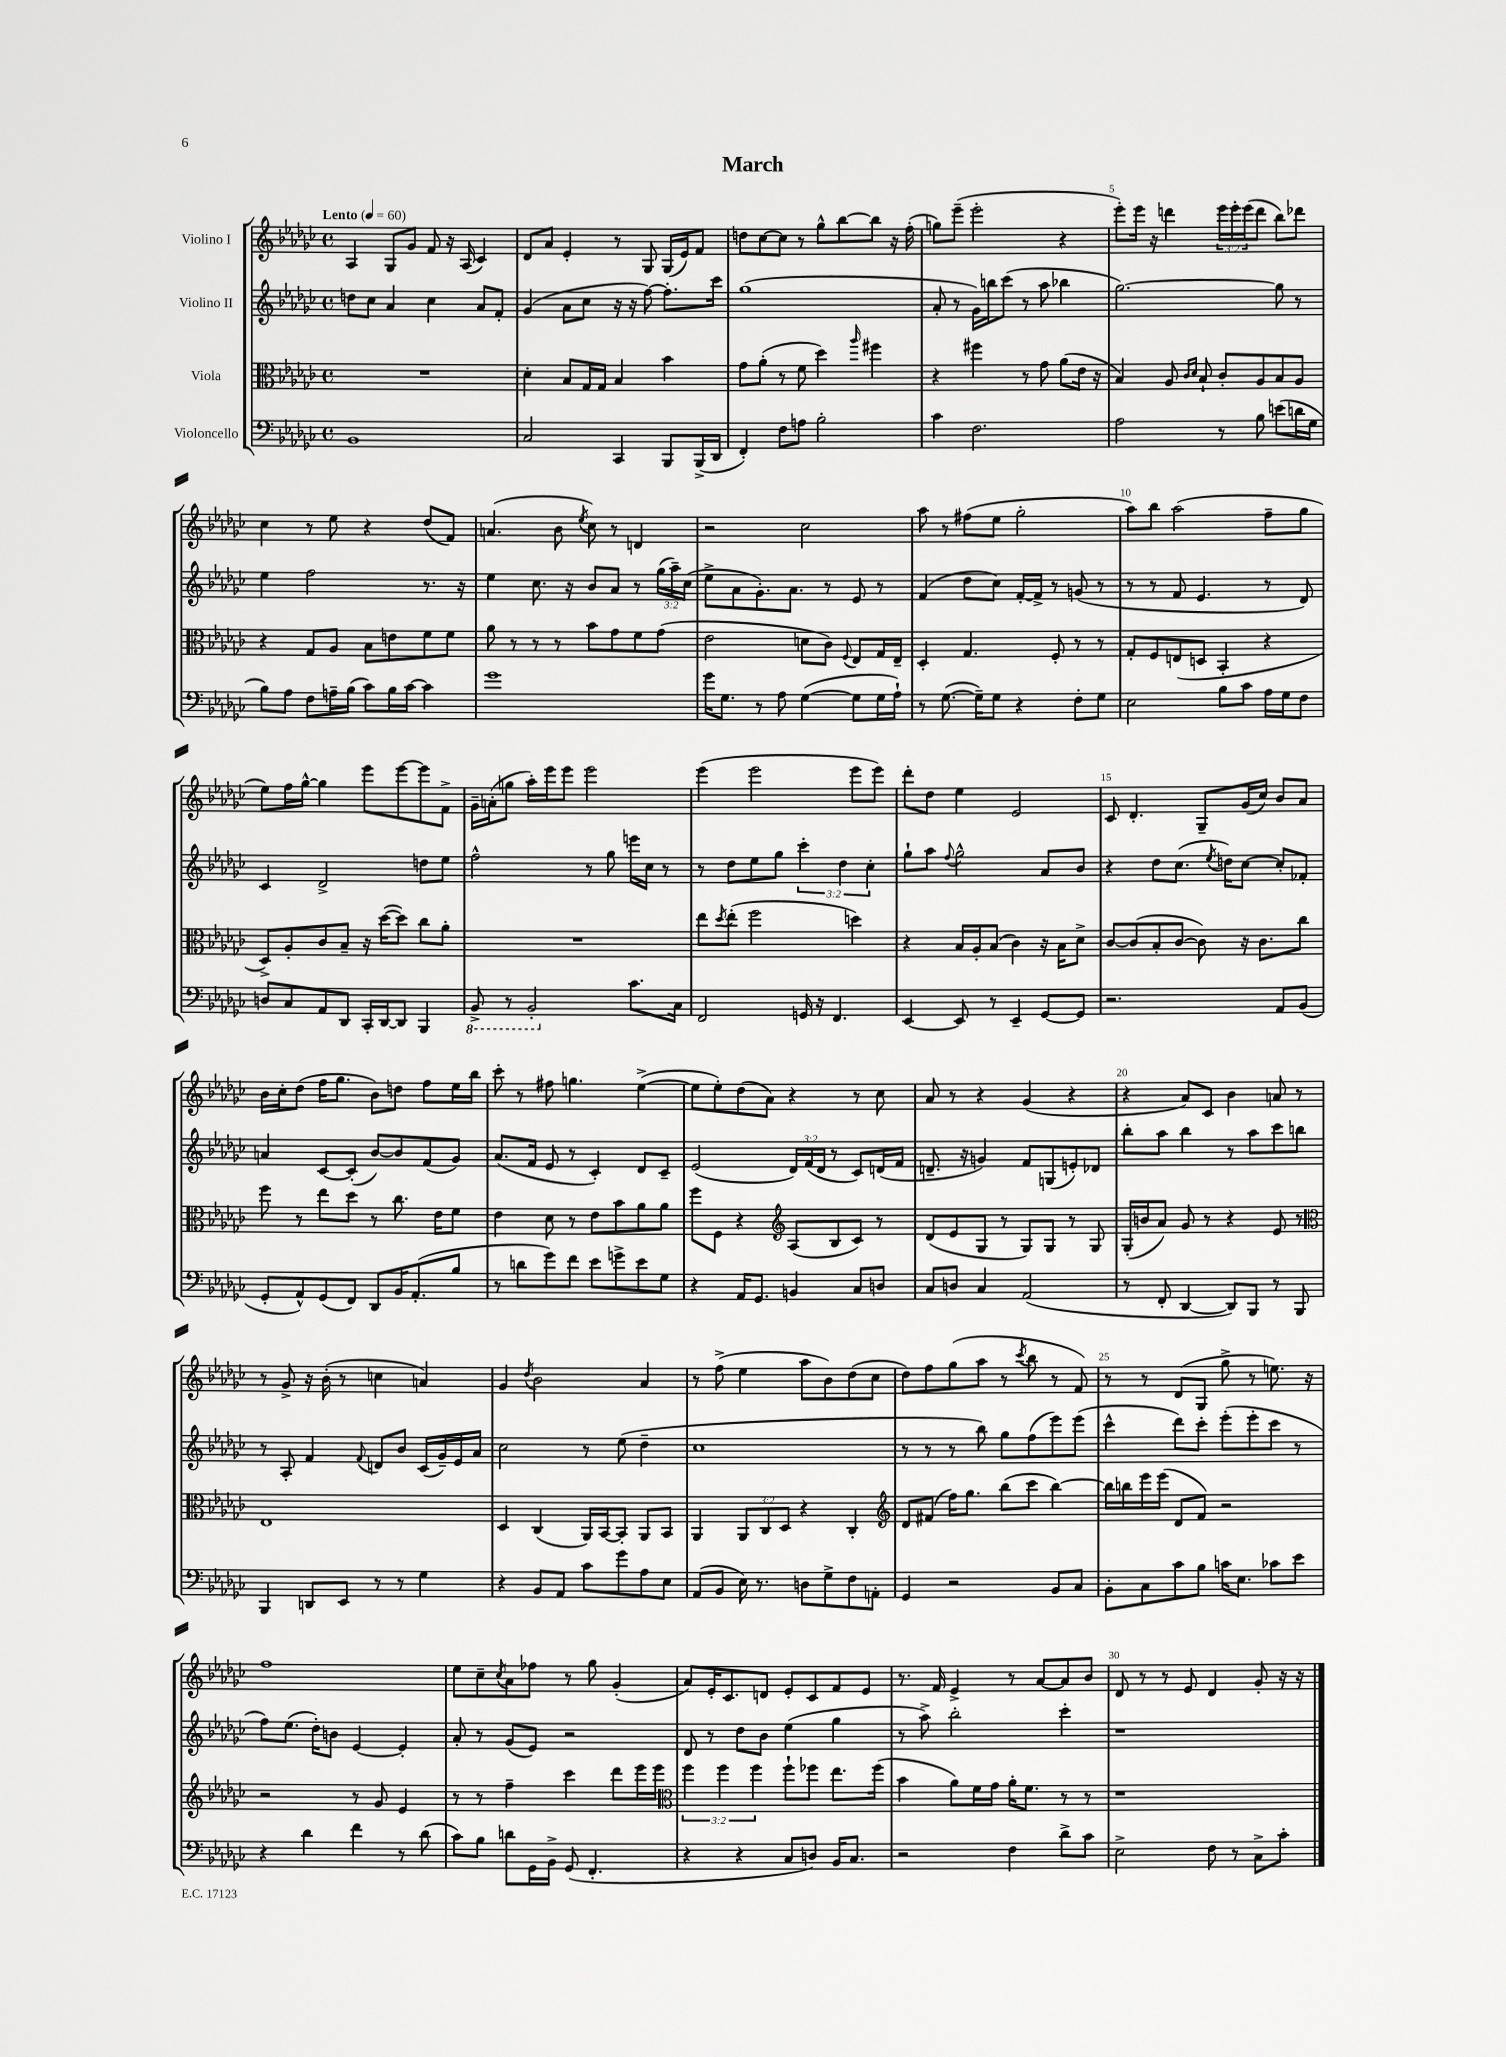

**kern	**kern	**kern	**kern
*part4	*part3	*part2	*part1
*staff4	*staff3	*staff2	*staff1
*I"Violoncello	*I"Viola	*I"Violino II	*I"Violino I
*clefF4	*clefC3	*clefG2	*clefG2
*k[b-e-a-d-g-c-]	*k[b-e-a-d-g-c-]	*k[b-e-a-d-g-c-]	*k[b-e-a-d-g-c-]
*M4/4	*M4/4	*M4/4	*M4/4
*met(c)	*met(c)	*met(c)	*met(c)
*MM60	*MM60	*MM60	*MM60
=1	=1	=1	=1
!	!	!	!LO:TX:a:B:t=Lento
1BB-	1r	8ddn\L	4A-/
.	.	8cc-\J	.
.	.	4a-/	8G-/L
.	.	.	8g-/J
.	.	4cc-\	8f/
.	.	.	16r
.	.	.	(16A-/
.	.	8a-/L	4c-/)
.	.	8f'/J	.
=2	=2	=2	=2
2C-/	4d-'\	(4g-/	8d-/L
.	.	.	8a-/J
.	8B-/L	8a-\L	4e-'/
.	16G-/L	8cc-\J	.
.	16G-/JJ	.	.
4CC-/	4B-/	16r	8r
.	.	16r	.
.	.	[8ff\)	8G-/
8BBB-/L	4b-\	8.ff'\L]	(16G-/LL
.	.	.	16e-/J)
(16BBB-^/L	.	.	8f/J
16DD-/JJ	.	16ccc-\Jk	.
=3	=3	=3	=3
4FF'/)	8g-\L	(1gg-	8ddn\L
.	(8a-'\J	.	[8cc-\
8F\L	8r	.	8cc-\J]
8An\J	8f\	.	8r
2B-'\	4dd-\)	.	8gg-^^\L
.	.	.	[8bb-\
.	16qqaa-/	.	.
.	4ff#X\	.	8bb-\J]
.	.	.	16r
.	.	.	(16ff'\
=4	=4	=4	=4
4c-\	4r	8a-'/	8ggn\L)
.	.	8r	(8eee-~\J
2.F\	4ff#X\	16g-\LL)	2eee-'\
.	.	16bbn\J	.
.	.	(8ccc-\J	.
.	8r	8r	.
.	8g-\	8aa-\	.
.	(8a-\L	4bb-X\	4r
.	16e-\Jk	.	.
.	16r	.	.
=5	=5	=5	=5
2A-\	4B-/)	[2.gg-\)	8eee-'\L)
.	.	.	16eee-\Jk
.	.	.	16r
.	8A-/	.	4dddn\
.	16qqc-/LL	.	.
.	16qqd-/JJ	.	.
.	8B-`/	.	.
8r	8c-'/L	.	24eee-\LL
.	.	.	24eee-'\
.	.	.	(24eee-\J
8B-\	8A-/	.	8ddd\J
(8en\L	8B-/	8gg-\]	8bb-\L)
16dn\L	8A-/J	8r	8ddd-X\J
16G-\JJ	.	.	.
!!LO:LB:g=z
=6	=6	=6	=6
8B-\L)	4r	4ee-\	4cc-\
8A-\J	.	.	.
8F\L	8G-/L	2ff\	8r
16An~\L	8A-/J	.	8ee-\
(16B-\JJ	.	.	.
8c-\L)	8B-\L	.	4r
16B-\L	8en\	.	.
[16c-\JJ	.	.	.
4c-\]	8f\	8.r	(8dd-/L
.	8f\J	.	8f/J)
.	.	16r	.
=7	=7	=7	=7
1g-	8a-\	4ee-\	(4.an/
.	8r	.	.
.	8r	8.cc-\	.
.	8r	.	8b-\
.	.	16r	.
.	.	.	8qee-/
.	8b-\L	8b-/L	8cc-\)
.	8g-\	8a-/J	8r
.	8f\	8r	4dn/
.	(8g-\J	(24gg-\LL	.
.	.	24aa-~\)	.
.	.	(24cc-\JJ	.
=8	=8	=8	=8
16g-\KL	2e-\	8ee-^\L	2r
8.G-\J	.	.	.
.	.	8a-\	.
8r	.	8.g-'\)	.
8A-\	.	.	.
.	.	8.a-\J	.
([4G-\	8dn\L	.	2cc-\
.	8c-\J)	8r	.
.	8qqF/	.	.
8G-\L]	8E-/L	8e-/	.
16G-\L	16G-/L	8r	.
16A-`\JJ)	16E-~/JJ	.	.
=9	=9	=9	=9
8r	4D-'/	(4f/	8aa-\
([8.G-\	.	.	8r
.	4.G-/	8dd-\L	(8ff#X\L
16G-~\KL])	.	.	.
8G-\J	.	8cc-\J)	8ee-\J
4r	.	[16f'/LL	2gg-'\
.	.	16f^/JJ]	.
.	8F'/	8r	.
8F'\L	8r	(8gn/	.
8G-\J	8r	8r	.
=10	=10	=10	=10
2E-\	8G-'/L	8r	8aa-\L)
.	8F/	8r	8bb-\J
.	(8En/	8f/	(2aa-\
.	8Dn/J	4.e-/	.
8B-\L	4BB-'/	.	.
8c-\J	.	.	.
16A-\LL	4r	8r	8ff~\L
16G-\J	.	.	.
8F\J	.	8d-/)	8gg-\J
!!LO:LB:g=z
=11	=11	=11	=11
8Dn/L	8D-^/L)	4c-/	8ee-\L)
8C-/	8A-'/	.	16ff\L
.	.	.	[16gg-^^\JJ
8AA-/	8c-/	2d-^/	4gg-\]
8DD-/J	8B-~/J	.	.
16CC-'/LL	16r	.	8eee-\L
[16DD-/J	([16dd-\KL	.	.
8DD-/J]	8dd-\J])	.	[8eee-\
4BBB-/	8cc-\L	8ddn\L	8eee-\]
.	8a-'\J	8ee-\J	8f^\J
=12	=12	=12	=12
*8ba	*	*	*
8BBB-^/	1r	2ff^^\	16g-~\LL
.	.	.	(16an'\J
8r	.	.	8ggn\J
2BBB-'/	.	.	16aa-'\LL)
.	.	.	16eee-\J
.	.	.	8eee-\J
.	.	8r	2eee-\
.	.	8gg-\	.
*X8ba	*	*	*
8.c-\L	.	16eeen\LL	.
.	.	16cc-\JJ	.
.	.	8r	.
16C-\Jk	.	.	.
=13	=13	=13	=13
2FF/	8ee-\L	8r	(4eee-\
.	8qdd-/	.	.
.	(8ee-'\J	8dd-\L	.
.	2ff\	8ee-\	2eee-\
.	.	8gg-\J	.
16GGn/	.	6ccc-'\	.
16r	.	.	.
4.FF/	.	.	.
.	.	6dd-\	.
.	4ddn\)	.	8eee-\L
.	.	6cc-'\	.
.	.	.	8eee-\J)
=14	=14	=14	=14
[4EE-/	4r	8gg-`\L	8ddd-'\L
.	.	8aa-\J	8dd-\J
.	.	8qqff/	.
8EE-/]	16B-/LL	2gg-^^\	4ee-\
.	16A-'/J	.	.
8r	(8B-/J	.	.
4EE-~/	4c-\)	.	2e-/
[8GG-/L	16r	8a-/L	.
.	16B-\KL	.	.
8GG-/J]	8d-^\J	8b-/J	.
=15	=15	=15	=15
2.r	[8c-/L	4r	8c-/
.	(8c-/]	.	4.d-'/
.	8B-'/	8dd-\L	.
.	[8c-/J	(8.cc-\J	.
.	8c-\])	.	8G-~/L
.	.	8qee-/	.
.	.	16ddn\KL)	.
.	16r	[8cc-\J	(16g-/L
.	8.c-\L	.	16cc-/JJ)
8AA-/L	.	8cc-'/L]	8b-/L
(8BB-/J	8cc-\J	8f-X'/J	8a-/J
!!LO:LB:g=z
=16	=16	=16	=16
8GG-'/L	8ff\	4an/	16b-\LL
.	.	.	16cc-'\J
8AA-^^/)	8r	.	(8dd-\J
(8GG-/	8ee-\L	[8c-/L	16ff\KL
.	.	.	8.gg-\J
8FF/J)	8dd-\J	(8c-'/J]	.
8DD-/L	8r	[8b-/L)	8b-\L)
16BB-/K	8.cc-\	8b-/]	8ddn\J
(8.AA-'/	.	.	.
.	.	(8f/	8ff\L
.	16e-\KL	.	.
8B-/J	8f\J	8g-/J)	16ee-\L
.	.	.	16bb-\JJ
=17	=17	=17	=17
8r	4e-\	(8.a-/L	8ccc-'\
8dn\L	.	.	8r
.	.	16f/Jk	.
8g-\)	8d-\	8e-/	8ff#X\
8f\J	8r	8r	4.ggn\
8e-\L	8e-\L	4c-'/)	.
8gn^\	8b-\	.	.
8e-\	8a-\	8d-/L	([4ee-^\
8G-\J	8a-\J	8c-~/J	.
=18	=18	=18	=18
4r	8ff\L	(2e-/	8ee-\L]
.	8F\J	.	8ee-'\)
16AA-/KL	4r	.	(8dd-\
8.GG-/J	.	.	.
.	.	.	8a-\J)
*	*clefG2	*	*
4BBn/	(8A-/L	24d-/LL)	4r
.	.	(24f/	.
.	.	24d-/JJ	.
.	8B-/	8r	.
8C-/L	8c-/J)	8c-/L)	8r
8Dn/J	8r	(16dn/L	8cc-\
.	.	16f/JJ	.
=19	=19	=19	=19
8C-/L	(8d-/L	8.dn~/	8a-/
8Dn/J	8e-/	.	8r
.	.	16r	.
4C-/	8G-/J	4gn/)	4r
.	8r	.	.
(2AA-/	8G-/L)	8f/L	(4g-/
.	8G-/J	(8Gn/	.
.	8r	8en'/)	4r
.	8G-/	8d-X/J	.
=20	=20	=20	=20
8r	(16G-'/LL	8bb-'\L	4r
.	16bn/J	.	.
8FF'/	8a-/J)	8aa-\J	.
[4DD-/	8g-/	4bb-\	8a-/L)
.	8r	.	8c-/J
8DD-/L])	4r	8r	4b-\
8BBB-/J	.	8aa-\L	.
8r	8e-/	8ccc-\	8an/
8BBB-/	8r	8bbn\J	8r
!!LO:LB:g=z
=21	=21	=21	=21
*	*clefC3	*	*
4BBB-/	1E-	8r	8r
.	.	8A-'/	8g-^/
8DDn/L	.	4f/	16r
.	.	.	(16b-'\
8EE-/J	.	.	8r
.	.	8qqf/	.
8r	.	8dn/L	4ccn\
8r	.	8b-/J	.
4G-\	.	(16c-/LL	4an/)
.	.	16g-~/)	.
.	.	16e-/	.
.	.	16a-/JJ	.
=22	=22	=22	=22
4r	4D-/	2cc-\	4g-/
.	.	.	8qdd-/
8BB-/L	(4C-/	.	2b-\
8AA-/J	.	.	.
8c-\L	16AA-/LL)	8r	.
.	[16BB-/J	.	.
8g-\	8BB-'/J]	(8ee-\	.
8A-\	8AA-/L	4dd-~\	4a-/
8E-\J	8BB-/J	.	.
=23	=23	=23	=23
(8AA-/L	4AA-/	1cc-	8r
8BB-/J	.	.	(8ff^\
16E-\)	12AA-/L	.	4ee-\
8.r	.	.	.
.	12C-/	.	.
.	12D-/J	.	.
8Dn\L	4r	.	8aa-\L
8G-^\	.	.	8b-\)
8F\	4C-'/	.	(8dd-\
8AAn'\J	.	.	8cc-\J
=24	=24	=24	=24
*	*clefG2	*	*
4GG-/	8d-/L	8r	8dd-\L)
.	(8f#X/J	8r	8ff\
2r	16ff\KL)	8r	(8gg-\
.	8.gg-\J	.	.
.	.	8bb-\)	8aa-\J
.	(8bb-\L	8gg-\L	8r
.	.	.	8qccc-/
.	8ccc-\J	(8ff\	8bb-\
8BB-/L	[4bb-\)	8eee-\)	8r
8C-/J	.	(8eee-\J	8f/)
=25	=25	=25	=25
8BB-'\L	16bb-\LL]	4ccc-^^\	8r
.	16bbn\	.	.
8C-\	16eee-\	.	8r
.	(16eee-\JJ	.	.
8c-\	8d-/L	8ddd-\L)	(8d-/L
8B-\J	8f/J)	8ccc-'\J	8G-/J
16cn\KL	2r	(8eee-'\L	8gg-^\
8.E-\J	.	.	.
.	.	8eee-'\	8r
8c-X\L	.	8ccc-\J	8.een\)
8e-\J	.	8r	.
.	.	.	16r
!!LO:LB:g=z
=26	=26	=26	=26
4r	2r	8ff\L)	1ff
.	.	(8.ee-\J	.
4d-\	.	.	.
.	.	16dd-'\KL)	.
.	.	8bn\J	.
4f\	8r	[4e-/	.
.	8g-/	.	.
8r	4e-/	4e-'/]	.
(8d-\	.	.	.
=27	=27	=27	=27
8c-\L)	8r	8a-'/	8ee-\L
8B-\J	8r	8r	8cc-~\
.	.	.	8qcc-/
8dn\L	4ff~\	(8g-/L	8a-\
16GG-\L	.	8e-/J)	8ff-X\J
16BB-^\JJ	.	.	.
(8GG-/	4ccc-\	2r	8r
4.FF'/	.	.	8gg-\
.	8ddd-\L	.	(4g-'/
.	16eee-\L	.	.
.	16eee-\JJ	.	.
=28	=28	=28	=28
*	*clefC3	*	*
4r	6ff\	8d-/	8a-/L)
.	.	8r	16e-'/K
.	6ff\	.	.
.	.	.	8.c-/
4r	.	8dd-\L	.
.	6ff\	.	.
.	.	8b-\J	8dn/J
8C-/L	8ff`\L	(4ee-\	8e-'/L
8Dn/J)	8ff-X\J	.	8c-/
16BB-/KL	8.ee-\L	4gg-\	8f/
8.C-/J	.	.	.
.	.	.	8e-/J
.	(16ff-\Jk	.	.
=29	=29	=29	=29
2r	4b-\	8r	8.r
.	.	8aa-^\)	.
.	.	.	16f/
.	8a-\L)	2bb-'\	4e-^/
.	16f\L	.	.
.	16g-\JJ	.	.
4F\	16a-'\KL	.	8r
.	8.f\J	.	.
.	.	.	[8a-/L
8d-^\L	8r	4ccc-'\	8a-/]
8c-\J	8r	.	8b-/J
=30	=30	=30	=30
2E-^\	1r	1r	8d-/
.	.	.	8r
.	.	.	8r
.	.	.	8e-/
8F\	.	.	4d-/
8r	.	.	.
8C-^\L	.	.	8g-'/
8c-'\J	.	.	16r
.	.	.	16r
==	==	==	==
*-	*-	*-	*-
